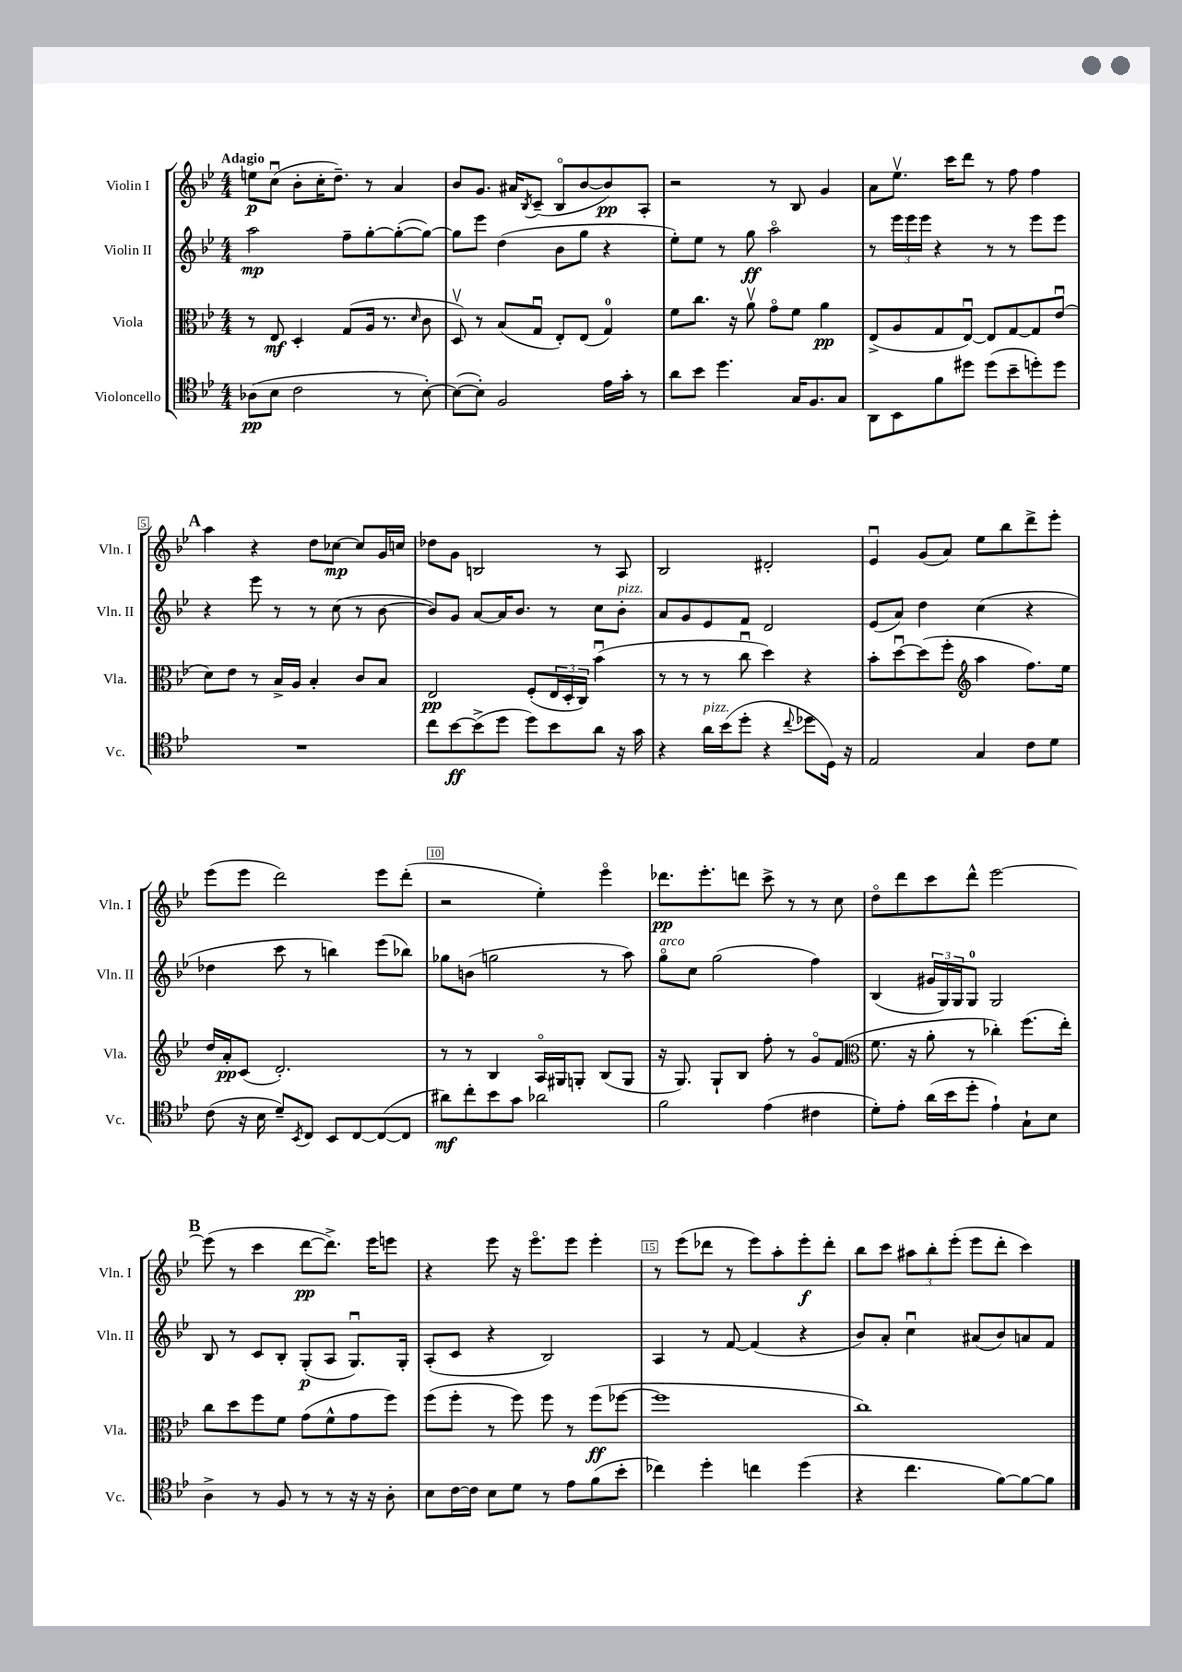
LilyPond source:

<<
\new StaffGroup <<
\new Staff = "s0" \with { instrumentName = "Violin I" shortInstrumentName = "Vln. I" } {
    \clef treble \key bes \major \numericTimeSignature \time 4/4 \tempo "Adagio"
    e''8\p c''8\downbow( bes'8-. c''16-. d''8.--) r8 a'4 |
    bes'8 g'8. ais'16 \acciaccatura { bes8 } c'8--( bes8\flageolet bes'8~ bes'8\pp) a8-. |
    r2 r8 bes8 g'4 |
    a'8 ees''8.\upbow c'''16 d'''8 r8 f''8 f''4 |
    \mark \markup { \bold "A" } a''4 r4 d''8 ces''8~\mp ces''8 g'16 c''16 |
    des''8 g'8 b2 r8 a8 |
    bes2 dis'2-. |
    ees'4\downbow g'8( a'8) ees''8 bes''8 d'''8-> ees'''8-. |
    ees'''8( ees'''8 d'''2) ees'''8 d'''8-.( |
    r2 ees''4-.) ees'''4\flageolet |
    des'''8.\pp ees'''8.-. d'''8 c'''8-> r8 r8 c''8 |
    d''8\flageolet d'''8 c'''8 d'''8-^ ees'''2~ |
    \mark \markup { \bold "B" } ees'''8( r8 c'''4 d'''8~\pp d'''8.->) ees'''16 e'''8 |
    r4 ees'''8 r16 ees'''8.\flageolet ees'''8 ees'''4-. |
    r8 ees'''8( des'''8 r8 ees'''8) a''8-. ees'''8-.\f des'''8-. |
    bes''8 c'''8 \tuplet 3/2 { ais''8 bes''8-. ees'''8-.( } ees'''8 d'''8-. c'''4) \bar "|." |
}
\new Staff = "s1" \with { instrumentName = "Violin II" shortInstrumentName = "Vln. II" } {
    \clef treble \key bes \major \numericTimeSignature \time 4/4
    a''2\mp f''8-- g''8~-. g''8~-.( g''8~) |
    g''8 ees'''8 d''4( bes'8 g''8 r4 |
    ees''8-.) ees''8 r8 g''8\ff a''2\flageolet |
    r8 \tuplet 3/2 { ees'''16 ees'''16 ees'''16 } r4 r8 r8 ees'''8 ees'''8 |
    \mark \markup { \bold "A" } r4 ees'''8 r8 r8 c''8( r8 bes'8~ |
    bes'8) g'8 a'8~ a'16 bes'8. r8 c''8 bes'8-.^\markup { \italic "pizz." } |
    a'8 g'8 ees'8 f'8 d'2 |
    ees'8( a'8) d''4 c''4( r4 |
    des''4 c'''8 r8 b''4) ees'''8( bes''8) |
    ges''8 b'8( g''2 r8 a''8) |
    g''8\flageolet^\markup { \italic "arco" } c''8 g''2( f''4) |
    bes4( \tuplet 3/2 { gis'16 g16) g16 } g8-0 g2 |
    \mark \markup { \bold "B" } bes8 r8 c'8 bes8-. g8-.\p( a8 g8.\downbow) g16-. |
    a8-.( c'8 r4 bes2) |
    a4 r8 f'8~ f'4( r4 |
    bes'8) a'8-. c''4\downbow ais'8( bes'8) a'8 f'8 \bar "|." |
}
\new Staff = "s2" \with { instrumentName = "Viola" shortInstrumentName = "Vla." } {
    \clef alto \key bes \major \numericTimeSignature \time 4/4
    r8 ees8\mf d4-. g8( a16 r8. \grace { d'16 } c'8 |
    d8\upbow) r8 bes8( g8\downbow ees8-.) ees8( g4-0) |
    f'8 c''8. r16 a'8\upbow g'8\flageolet f'8 a'4\pp |
    ees8->( a8 g8 ees8~\downbow) ees8 g8~ g8 ees'8\downbow( |
    \mark \markup { \bold "A" } d'8) ees'8 r8 bes16-> a16 bes4-. c'8 bes8 |
    ees2\pp f8-.( \tuplet 3/2 { ees16 d16-. c16) } bes'4\downbow( |
    r8 r8 r8 c''8\downbow d''4) r4 |
    bes'8-. d''8~\downbow d''8( f''8-. \clef treble a''4 f''8.) ees''16 |
    d''16 a'16-.\pp c'8( d'2.-.) |
    r8 r8 bes4 a16\flageolet gis16 g8-. bes8( g8 |
    r16 g8.) g8-! bes8 f''8-. r8 g'8\flageolet f'8( |
    \clef alto f'8. r16 a'8-. r8 ces''4-.) f''8.( ees''16-.) |
    \mark \markup { \bold "B" } c''8 d''8 f''8 f'8 g'8( f'8-^ g'8 f''8) |
    f''8( f''8-. r8 f''8) f''8 r8 f''8\ff( fes''8~ |
    fes''1 |
    c''1) \bar "|." |
}
\new Staff = "s3" \with { instrumentName = "Violoncello" shortInstrumentName = "Vc." } {
    \clef tenor \key bes \major \numericTimeSignature \time 4/4
    aes8\pp( bes8 c'2 r8 bes8~-.) |
    bes8~( bes8-.) f2 ees'16 g'16-. r8 |
    a'8 bes'8 d''4. g16 f8. g8 |
    a,8 bes,8 f'8 dis''8 dis''8( bes'8-- d''8-.) d''8 |
    \mark \markup { \bold "A" } R1 |
    c''8 bes'8~\ff bes'8->( d''8 d''8) bes'8 a'8 r16 g'16 |
    r4 a'16^\markup { \italic "pizz." } bes'16( d''8-. r4 \appoggiatura { c''8 } des''8 d16) r16 |
    ees2 g4 c'8 d'8 |
    c'8( r16 bes16 d'8--) \acciaccatura { bes,8 } c8 bes,8 c8~ c8~( c8 |
    ais'8\mf) c''8-. bes'8 g'8 aes'2 |
    f'2 ees'4( cis'4 |
    d'8-.) ees'8-. a'16( bes'16 d''8-. ees'4-!) g8-! bes8 |
    \mark \markup { \bold "B" } a4-> r8 f8 r8 r8 r16 r16 a8-. |
    bes8 c'16~ c'16 bes8 d'8 r8 ees'8 f'8( bes'8-. |
    ces''4) d''4-. c''4 d''4( |
    r4 c''4. f'8~) f'8~ f'8 \bar "|." |
}
>>
>>
\layout { \context { \Score \override BarNumber.break-visibility = ##(#f #t #t) barNumberVisibility = #(every-nth-bar-number-visible 5) \override BarNumber.stencil = #(make-stencil-boxer 0.1 0.3 ly:text-interface::print) } }
